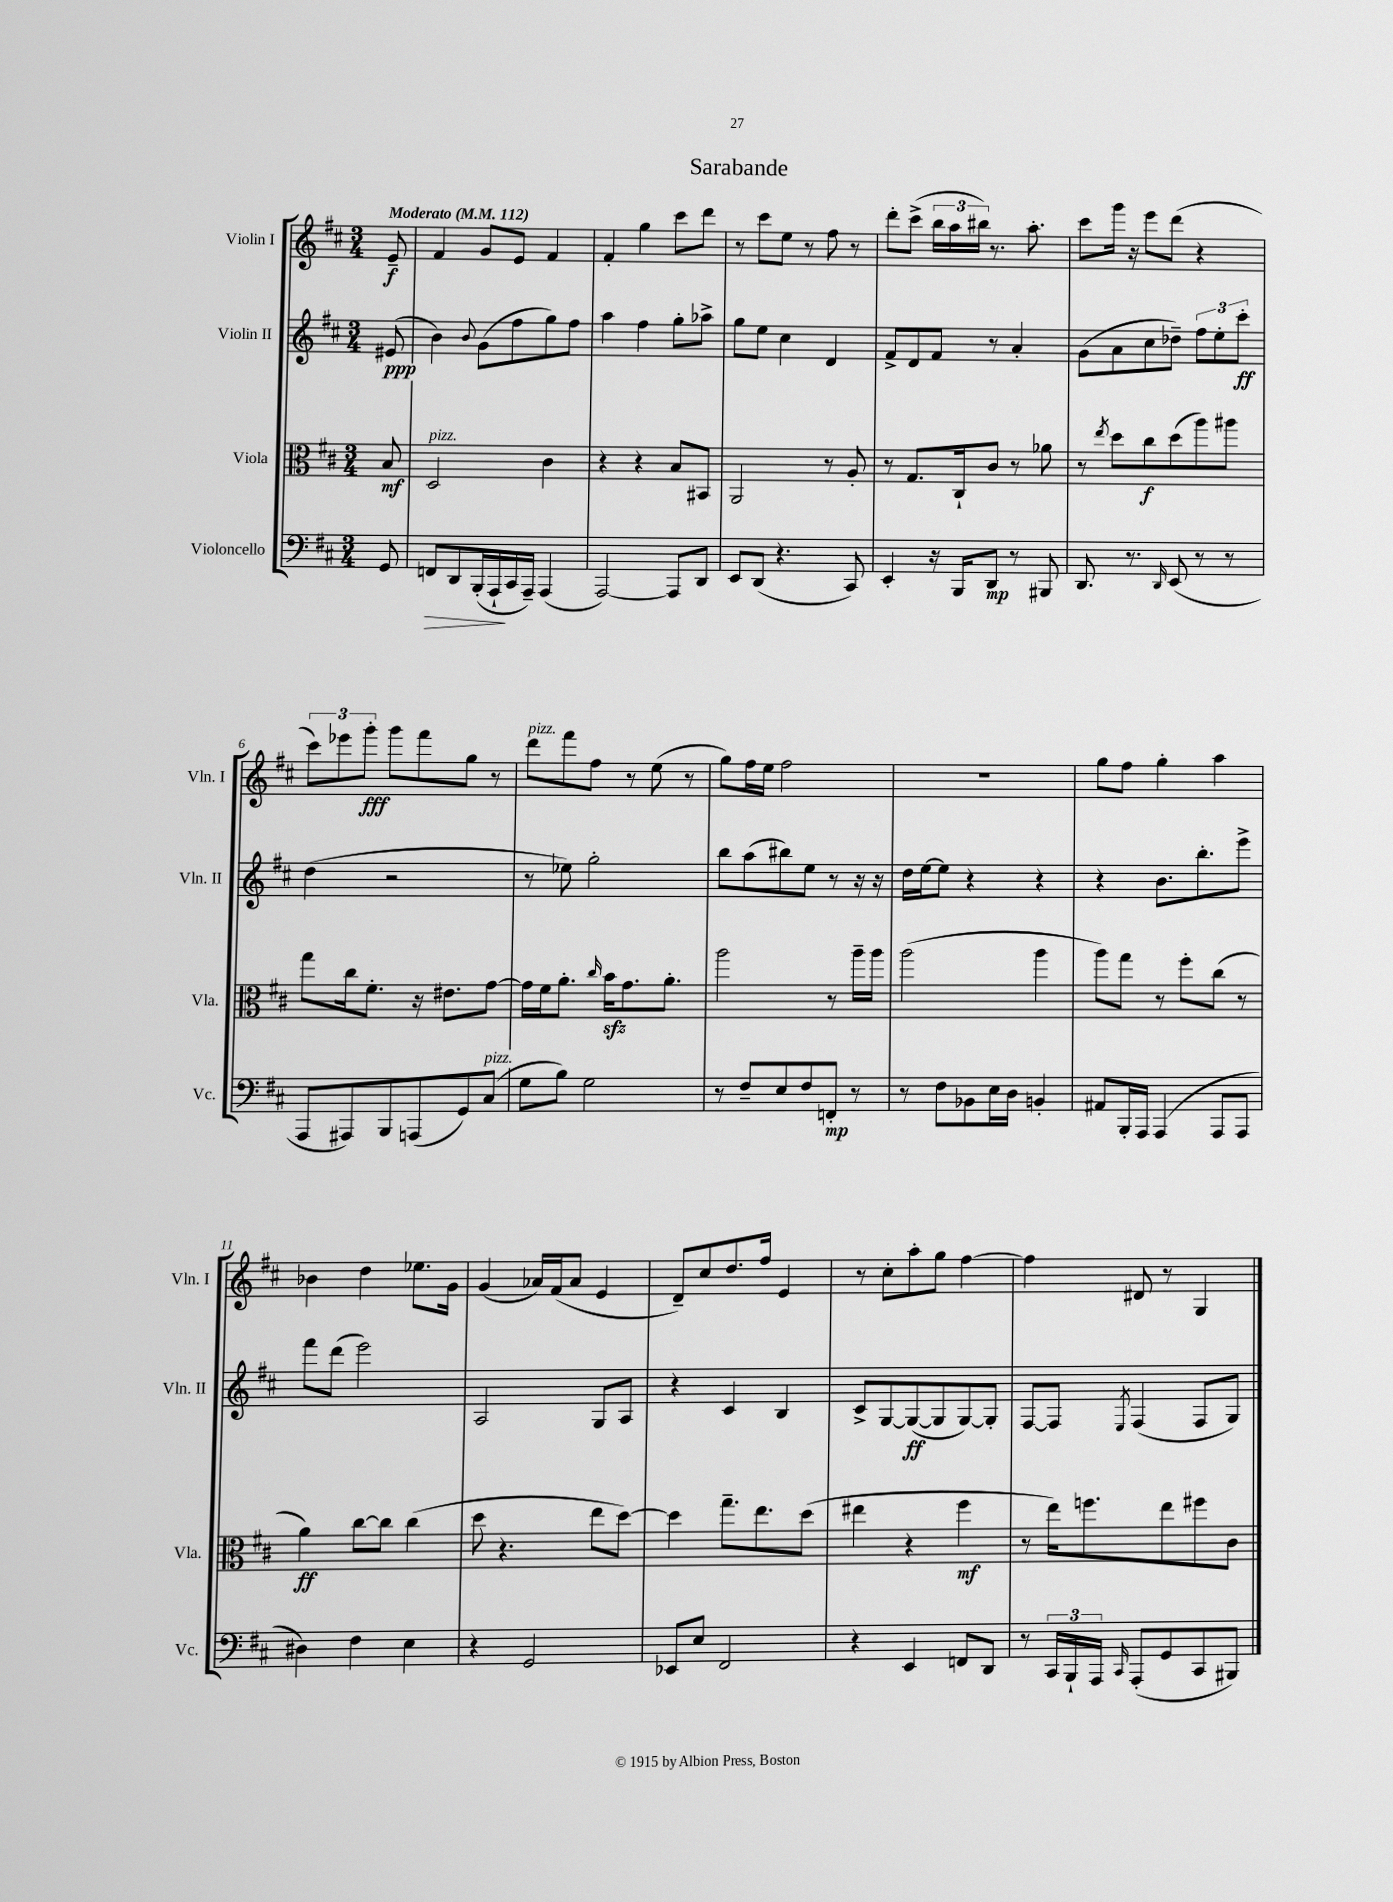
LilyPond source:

\header { title = "Sarabande" }
<<
\new StaffGroup <<
\new Staff = "s0" \with { instrumentName = "Violin I" shortInstrumentName = "Vln. I" } {
    \clef treble \key d \major \numericTimeSignature \time 3/4 \partial 8 \tempo "Moderato" 4 = 112
    \autoBeamOff e'8--\f |
    fis'4 g'8[ e'8] fis'4 |
    fis'4-. g''4 cis'''8[ d'''8] |
    r8 cis'''8[ e''8] r8 fis''8 r8 |
    d'''8[-. cis'''8]->( \tuplet 3/2 { b''16[ a''16 bis''16]) } r8. a''8.-. |
    cis'''8[ g'''16] r16 e'''8[ d'''8]( r4 |
    \tuplet 3/2 { cis'''8[) ees'''8 g'''8]-.\fff } g'''8[ fis'''8 g''8] r8 |
    d'''8[^\markup { \italic "pizz." } fis'''8 fis''8] r8 e''8( r8 |
    g''8[) fis''16 e''16] fis''2 |
    R2. |
    g''8[ fis''8] g''4-. a''4 |
    bes'4 d''4 ees''8.[ g'16] |
    g'4( aes'16[) fis'16( aes'8] e'4 |
    d'8[--) cis''8 d''8. fis''16] e'4 |
    r8 cis''8[-. a''8-. g''8] fis''4~ |
    fis''4 dis'8 r8 g4 \bar "|." |
}
\new Staff = "s1" \with { instrumentName = "Violin II" shortInstrumentName = "Vln. II" } {
    \clef treble \key d \major \numericTimeSignature \time 3/4 \partial 8
    \autoBeamOff eis'8\ppp( |
    b'4) \appoggiatura { b'8 } g'8[( fis''8 g''8) fis''8] |
    a''4 fis''4 g''8[-. aes''8]-> |
    g''8[ e''8] cis''4 d'4 |
    fis'8[-> d'8 fis'8] r8 a'4-. |
    g'8[( a'8 cis''8 des''8]--) \tuplet 3/2 { fis''8[ e''8-. cis'''8]-.\ff } |
    d''4( r2 |
    r8 ees''8) g''2-. |
    b''8[ a''8( bis''8) e''8] r8 r16 r16 |
    d''16[ e''16~ e''8] r4 r4 |
    r4 b'8.[ b''8.-. e'''8]-> |
    fis'''8[ d'''8]( e'''2) |
    a2 g8[ a8] |
    r4 cis'4 b4 |
    cis'8[-> g8~ g8~\ff( g8 g8~) g8]-. |
    fis8[~ fis8] \acciaccatura { e8 } fis4( fis8[ g8]) \bar "|." |
}
\new Staff = "s2" \with { instrumentName = "Viola" shortInstrumentName = "Vla." } {
    \clef alto \key d \major \numericTimeSignature \time 3/4 \partial 8
    \autoBeamOff b8\mf |
    d2^\markup { \italic "pizz." } cis'4 |
    r4 r4 b8[ bis,8] |
    a,2 r8 a8-. |
    r8 g8.[ cis16-! cis'8] r8 aes'8 |
    r8 \acciaccatura { e''8 } d''8[ cis''8\f d''8( a''8) ais''8] |
    g''8[ cis''16 fis'8.]-. r16 eis'8.[ g'8]~ |
    g'16[ fis'16 a'8.]-. \grace { cis''16 } b'16[\sfz g'8. a'8.]-. |
    a''2 r8 a''16[-- a''16] |
    a''2( a''4 |
    a''8[) g''8] r8 fis''8[-. cis''8]( r8 |
    a'4\ff) cis''8[~ cis''8] cis''4( |
    d''8 r4. e''8[ d''8]~) |
    d''4 g''8.[-- e''8. d''8]( |
    eis''4 r4 fis''4\mf |
    r8 e''16[) f''8. e''8 fis''8 cis'8] \bar "|." |
}
\new Staff = "s3" \with { instrumentName = "Violoncello" shortInstrumentName = "Vc." } {
    \clef bass \key d \major \numericTimeSignature \time 3/4 \partial 8
    \autoBeamOff g,8 |
    f,8[\> d,8 b,,16-.( a,,16-!\! cis,16 a,,16]--) a,,4( |
    a,,2~) a,,8[ d,8] |
    e,8[ d,8]( r4. cis,8) |
    e,4-. r16 b,,16[ d,8]\mp r8 bis,,8 |
    d,8. r8. \grace { d,16 } e,8( r8 r8 |
    a,,8[ ais,,8) b,,8 a,,8( g,8) cis8]^\markup { \italic "pizz." }( |
    g8[ b8]) g2 |
    r8 fis8[-- e8 fis8 f,8]-.\mp r8 |
    r8 fis8[ bes,8 e16 d16] b,4-. |
    ais,8[ b,,16-. a,,16] a,,4( a,,8[ a,,8] |
    dis4) fis4 e4 |
    r4 g,2 |
    ees,8[ e8] fis,2 |
    r4 e,4 f,8[ d,8] |
    r8 \tuplet 3/2 { cis,16[ b,,16-! a,,16] } \grace { cis,16 } a,,8[-.( g,8 cis,8 bis,,8]) \bar "|." |
}
>>
>>
